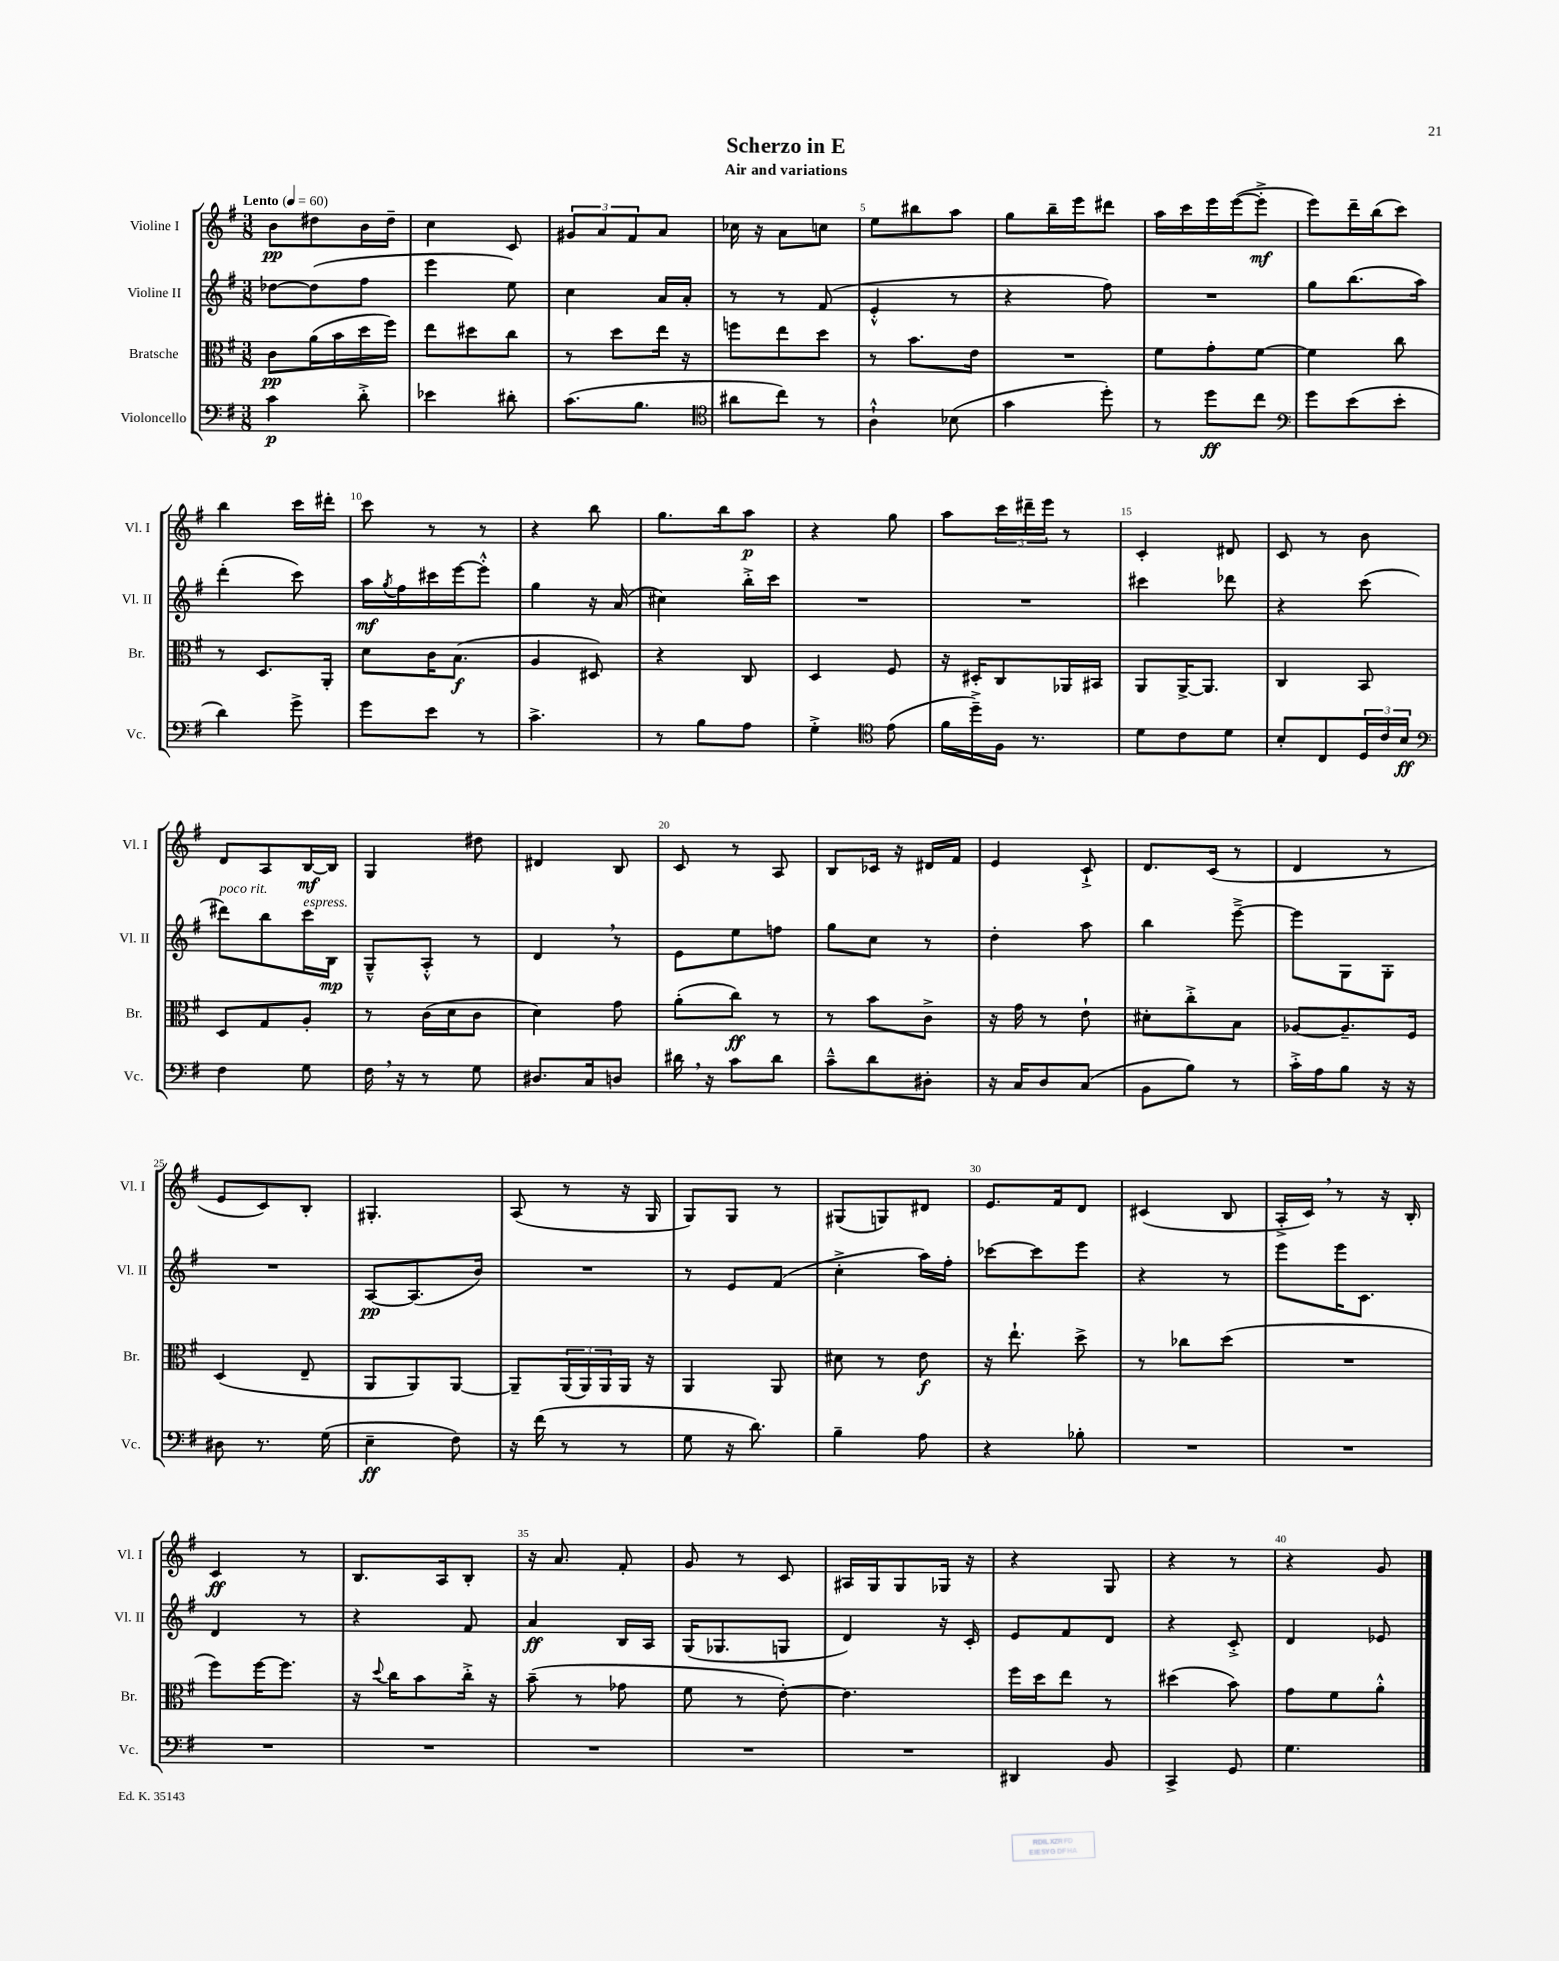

**kern	**kern	**kern	**kern
*staff4	*staff3	*staff2	*staff1
*clefF4	*clefC3	*clefG2	*clefG2
*k[f#]	*k[f#]	*k[f#]	*k[f#]
*M3/8	*M3/8	*M3/8	*M3/8
*MM60	*MM60	*MM60	*MM60
4c\	8c\L	[8dd-\L	8b\L
.	(16a\L	(8dd-\]	8dd#\
.	16b\	.	.
8d'^\	16dd\	8ff#\J	16b\L
.	16ff#\JJ)	.	16dd#~\JJ
=	=	=	=
4e-\	8ee\L	4eee\	4cc\
.	8dd#\	.	.
8d#'\	8cc\J	8ee\)	8c/
=	=	=	=
(8.c\L	8r	4cc\	12g#/L
.	.	.	12a/
.	8dd\L	.	.
.	.	.	12f#/
8.B\J	.	.	.
.	16ee\Jk	16a/LL	8a/J
.	16r	16a'/JJ	.
=	=	=	=
*clefC4	*	*	*
8a#\L	8ff\L	8r	16cc-\
.	.	.	16r
8cc\J)	8ee\	8r	8a\L
8r	8dd\J	(8f#/	8cc\J
=	=	=	=
4A`^^\	8r	4e'^^/	8ee\L
.	8.b\L	.	8bb#\
(8B-\	.	8r	8aa\J
.	16e\Jk	.	.
=	=	=	=
4g\	4.r	4r	8gg\L
.	.	.	16bb~\L
.	.	.	16eee\J
8dd'\)	.	8ff#\)	8ddd#\J
=	=	=	=
8r	8f#\L	4.r	16aa\LL
.	.	.	16ccc\
8dd\L	8g'\	.	16eee\
.	.	.	([16eee\J
8cc\J	[8f#\J	.	8eee'^\]J
=	=	=	=
*clefF4	*	*	*
8g\L	4f#\]	8gg\L	8eee\L)
(8e\	.	(8.bb\	16ddd~\L
.	.	.	(16bb\J
8e'\J	8cc\	.	8ccc\J)
.	.	16aa\Jk)	.
=	=	=	=
4d\)	8r	(4ddd'\	4bb\
.	8.D/L	.	.
8g^\	.	8ccc\)	16ccc\LL
.	16AA'/Jk	.	16ddd#'\JJ
=	=	=	=
8g\L	8d\L	16aa\LL	8ccc\
.	.	8qgg/	.
.	.	16ff#\	.
8e\J	16c\K	16ccc#\	8r
.	(8.B\J	[16eee\J	.
8r	.	8eee'^^\]J	8r
=	=	=	=
4.c^\	4A/	4gg\	4r
.	8D#/)	16r	8bb\
.	.	(16a/	.
=	=	=	=
8r	4r	4cc#\)	8.gg\L
8B\L	.	.	.
.	.	.	16bb\k
8A\J	8C/	16bb'^\LL	8aa\J
.	.	16ccc\JJ	.
=	=	=	=
4G'^\	4D/	4.r	4r
*clefC4	*	*	*
(8e\	8F#/	.	8gg\
=	=	=	=
16f#\LL	16r	4.r	8aa\L
16dd~^\)	16D#'/LK	.	.
16F#\JJ	8C/	.	24ccc\L
.	.	.	24ddd#~\
8.r	.	.	.
.	.	.	24eee\JJ
.	16AA-/L	.	8r
.	16BB#/JJ	.	.
=	=	=	=
8d\L	8AA/L	4ccc#\	4c'/
8c\	[16AA^/K	.	.
.	8.AA/]J	.	.
8d\J	.	8ddd-\	8d#/
=	=	=	=
8B'/L	4C/	4r	8c/
8C/	.	.	8r
24D/L	8BB/	(8ccc\	8b\
24c/	.	.	.
24B/JJ	.	.	.
=	=	=	=
*clefF4	*	*	*
4F#\	8D/L	8ddd#\L)	8d/L
.	8G/	8bb\	8A/
8G\	8A'/J	16ccc\L	[16B/L
.	.	16B\JJ	16B/]JJ
=	=	=	=
16F#\	8r	8G~^^/L	4G/
16r	.	.	.
8r	(16c\LL	8A'^^/J	.
.	16d\J	.	.
8G\	8c\J	8r	8dd#\
=	=	=	=
8.D#/L	4d\)	4d/	4d#/
16C/k	.	.	.
8D/J	8g\	8r	8B/
=	=	=	=
16d#\	(8a'\L	8e\L	8c/
16r	.	.	.
8c\L	8cc\J)	8ee\	8r
8d#\J	8r	8ff\J	8A/
=	=	=	=
8c~^^\L	8r	8gg\L	8B/L
8d\	8b\L	8cc\J	16c-/Jk
.	.	.	16r
8D#'\J	8c^\J	8r	16d#/LL
.	.	.	16f#/JJ
=	=	=	=
16r	16r	4dd'\	4e/
16C/LK	16g\	.	.
8D/	8r	.	.
(8C/J	8e`\	8aa\	8c`^/
=	=	=	=
8BB\L	8d#'\L	4bb\	8.d/L
8B\J)	8cc'^\	.	.
.	.	.	(16c/Jk
8r	8B\J	[8eee~^\	8r
=	=	=	=
16c'^\LL	[8A-/L	8eee\]L	4d/
16A\J	.	.	.
8B\J	8.A-~/]	8G\	.
16r	.	8G'\J	8r
16r	16F#/Jk	.	.
=	=	=	=
8D#\	(4D/	4.r	8e/L
8.r	.	.	8c/)
.	8E~/	.	8B'/J
(16G\	.	.	.
=	=	=	=
4E~\	8AA/L	[8A/L	4.G#'/
.	8AA/)	(8.A/]	.
8F#\)	[8AA/J	.	.
.	.	16b/Jk)	.
=	=	=	=
16r	8AA~/]L	4.r	(8A/
(16f#\	.	.	.
8r	(24AA/L	.	8r
.	24AA/)	.	.
.	24AA/	.	.
8r	16AA/JJ	.	16r
.	16r	.	16G/
=	=	=	=
8G\	4AA/	8r	8G/L)
16r	.	8e/L	8G/J
8.d\)	.	.	.
.	8AA/	(8f#/J	8r
=	=	=	=
4B~\	8d#\	4cc'^\	(8G#/L
.	8r	.	8G/)
8A\	8e\	16aa\LL)	8d#/J
.	.	16ff#'\JJ	.
=	=	=	=
4r	16r	[8ccc-\L	8.e/L
.	8.ee`\	.	.
.	.	8ccc-\]	.
.	.	.	16f#/k
8B-'\	8dd^\	8eee\J	8d/J
=	=	=	=
4.r	8r	4r	(4c#/
.	8cc-\L	.	.
.	(8dd\J	8r	8B/
=	=	=	=
4.r	4.r	8eee\L	16A'^/LL
.	.	.	16c/JJ)
.	.	16eee\K	8r
.	.	8.c\J	.
.	.	.	16r
.	.	.	16B'/
=	=	=	=
4.r	8ff#\L)	4d/	4c/
.	[16ff#\K	.	.
.	8.ff#\]J	.	.
.	.	8r	8r
=	=	=	=
4.r	16r	4r	8.B/L
.	8qqdd/	.	.
.	16cc\LK	.	.
.	8b\	.	.
.	.	.	16A/k
.	16cc'^\Jk	8f#/	8B'/J
.	16r	.	.
=	=	=	=
4.r	(8b~\	4a/	16r
.	.	.	8.a/
.	8r	.	.
.	8g-\	16B/LL	8f#'/
.	.	16A/JJ	.
=	=	=	=
4.r	8f#\	(16G/LK	8g/
.	.	8.G-/	.
.	8r	.	8r
.	[8e'\)	8G/J	8c/
=	=	=	=
4.r	4.e\]	4d/)	16A#/LL
.	.	.	16G/J
.	.	.	8G/
.	.	16r	16G-/Jk
.	.	16c'/	16r
=	=	=	=
4DD#/	16ff#\LL	8e/L	4r
.	16dd\J	.	.
.	8ee\J	8f#/	.
8BB/	8r	8d/J	8G/
=	=	=	=
4CC^/	(4dd#\	4r	4r
8GG/	8b\)	8c'^/	8r
=	=	=	=
4.G\	8g\L	4d/	4r
.	8f#\	.	.
.	8a'^^\J	8e-/	8g/
==	==	==	==
*-	*-	*-	*-
